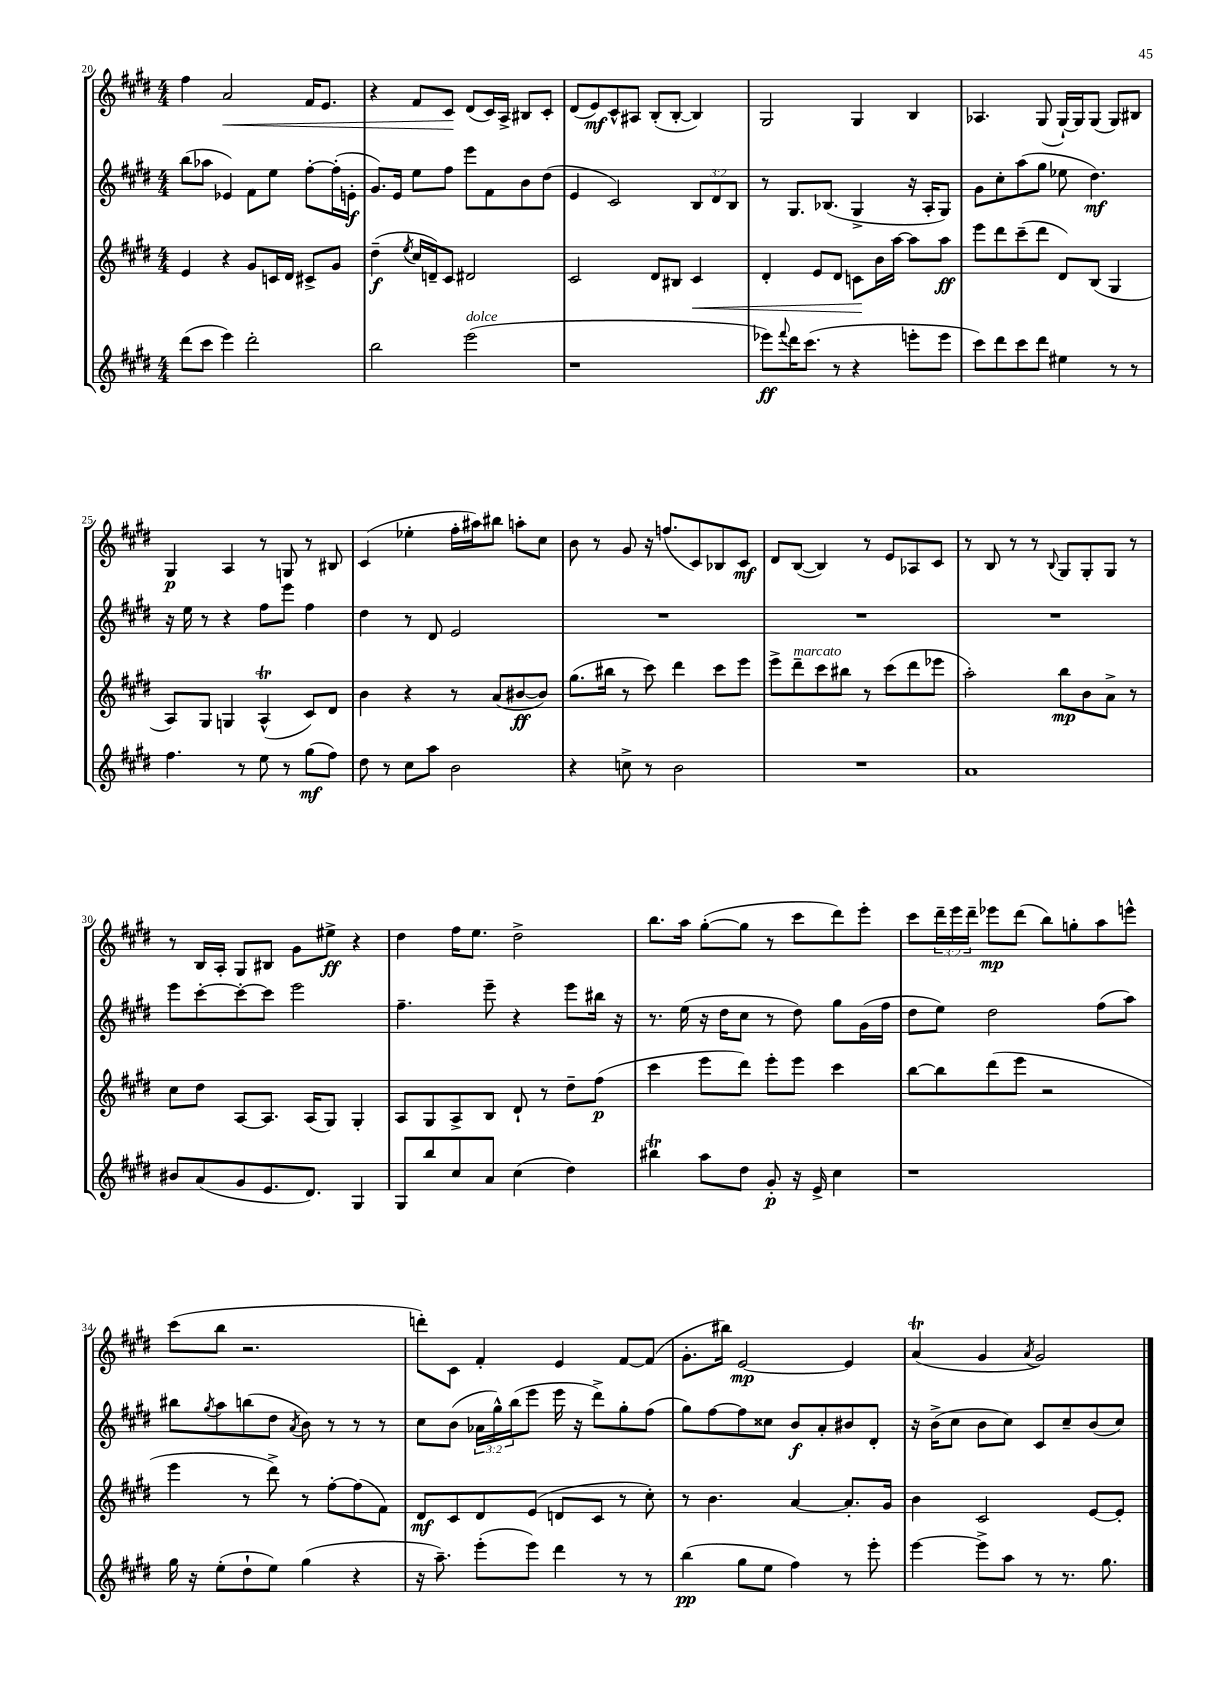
<<
\new StaffGroup <<
\new Staff = "s0" {
    \clef treble \key e \major \numericTimeSignature \time 4/4 \override Staff.TupletNumber.text = #tuplet-number::calc-fraction-text
    fis''4 a'2\< fis'16 e'8. |
    r4 fis'8 cis'8\! dis'8( cis'16) a16-> bis8 cis'8-. |
    dis'8( e'8\mf) cis'8-^ ais8 b8-.( b8~-. b4) |
    gis2 gis4 b4 |
    aes4. gis8( gis16~-!) gis16 gis8( gis8) bis8 |
    gis4\p a4 r8 g8 r8 bis8 |
    cis'4( ees''4-. fis''16-. ais''16) bis''8 a''8-. cis''8 |
    b'8 r8 gis'8 r16 f''8.( cis'8) bes8 cis'8\mf |
    dis'8 b8~( b4) r8 e'8 aes8 cis'8 |
    r8 b8 r8 r8 \appoggiatura { b8 } gis8 gis8-. gis8 r8 |
    r8 b16 a16-. gis8 bis8 gis'8 eis''8->\ff r4 |
    dis''4 fis''16 e''8. dis''2-> |
    b''8. a''16 gis''8~-.( gis''8 r8 cis'''8 dis'''8) e'''8-. |
    cis'''8 \tuplet 3/2 { dis'''16-- e'''16 dis'''16-- } ees'''8\mp dis'''8( b''8) g''8-. a''8 e'''8-^ |
    cis'''8( b''8 r2. |
    d'''8-.) cis'8 fis'4-. e'4 fis'8~ fis'8( |
    gis'8.-. bis''16) e'2~\mp e'4 |
    a'4\trill( gis'4 \acciaccatura { a'8 } gis'2) \bar "|." |
}
\new Staff = "s1" {
    \clef treble \key e \major \numericTimeSignature \time 4/4 \override Staff.TupletNumber.text = #tuplet-number::calc-fraction-text
    b''8( aes''8 ees'4) fis'8 e''8 fis''8~-. fis''16-.( e'16-.\f |
    gis'8.) e'16 e''8 fis''8 e'''8 fis'8 b'8 dis''8( |
    e'4 cis'2) \tuplet 3/2 { b8 dis'8 b8 } |
    r8 gis8. bes8.( gis4-> r16 a16-. gis8) |
    gis'8 cis''8-. a''8( gis''8 ees''8 dis''4.\mf) |
    r16 e''16 r8 r4 fis''8 e'''8 fis''4 |
    dis''4 r8 dis'8 e'2 |
    R1 |
    R1 |
    R1 |
    e'''8 cis'''8~-. cis'''8~-. cis'''8 e'''2 |
    fis''4.-- e'''8-- r4 e'''8 bis''16 r16 |
    r8. e''16( r16 dis''16 cis''8 r8 dis''8) gis''8 gis'16( fis''16 |
    dis''8 e''8) dis''2 fis''8( a''8) |
    bis''8 \acciaccatura { gis''8 } a''8 b''8( dis''8 \acciaccatura { a'8 } b'8) r8 r8 r8 |
    cis''8 b'8( \tuplet 3/2 { aes'16 gis''16-^) b''16( } e'''8 e'''16 r16 dis'''8->) gis''8-. fis''8( |
    gis''8) fis''8~ fis''8 cisis''8 b'8\f a'8-. bis'8 dis'8-. |
    r16 b'16->( cis''8 b'8 cis''8) cis'8 cis''8-- b'8( cis''8) \bar "|." |
}
\new Staff = "s2" {
    \clef treble \key e \major \numericTimeSignature \time 4/4
    e'4 r4 gis'8 c'16 dis'16 cis'8-> gis'8 |
    dis''4--\f( \acciaccatura { e''8 } cis''16 d'16--) cis'8 dis'2 |
    cis'2 dis'8 bis8 cis'4\< |
    dis'4-. e'8 dis'8 c'8\! b'16 a''16~ a''8 a''8\ff |
    e'''8 dis'''8 cis'''8--( dis'''8 dis'8) b8( gis4 |
    a8) gis8 g4 a4-^\trill( cis'8) dis'8 |
    b'4 r4 r8 a'8( bis'8~\ff bis'8) |
    gis''8.( bis''16 r8 cis'''8) dis'''4 cis'''8 e'''8 |
    e'''8-> dis'''8--^\markup { \italic "marcato" } cis'''8 bis''8 r8 cis'''8( dis'''8 ees'''8 |
    a''2-.) b''8\mp b'8 a'8-> r8 |
    cis''8 dis''8 a8~ a8. a16( gis8) gis4-. |
    a8 gis8 a8-> b8 dis'8-! r8 dis''8-- fis''8\p( |
    cis'''4 e'''8 dis'''8) e'''8-. e'''8 cis'''4 |
    b''8~ b''8 dis'''8( e'''8 r2 |
    e'''4 r8 dis'''8->) r8 fis''8~-. fis''8( fis'8) |
    dis'8\mf cis'8 dis'8 e'8( d'8 cis'8 r8 cis''8-.) |
    r8 b'4. a'4~ a'8.-. gis'16 |
    b'4 cis'2 e'8~ e'8-. \bar "|." |
}
\new Staff = "s3" {
    \clef treble \key e \major \numericTimeSignature \time 4/4
    dis'''8( cis'''8 e'''4) dis'''2-. |
    b''2 e'''2^\markup { \italic "dolce" }( |
    r1 |
    ees'''8\ff) \appoggiatura { fis'''8 } dis'''16 cis'''8.( r8 r4 e'''8-. e'''8 |
    cis'''8) dis'''8 cis'''8 dis'''8 eis''4 r8 r8 |
    fis''4. r8 e''8 r8 gis''8\mf( fis''8) |
    dis''8 r8 cis''8 a''8 b'2 |
    r4 c''8-> r8 b'2 |
    R1 |
    a'1 |
    bis'8 a'8( gis'8 e'8. dis'8.) gis4 |
    gis8 b''8 cis''8 a'8 cis''4( dis''4) |
    bis''4\trill a''8 dis''8 gis'8-.\p r16 e'16-> cis''4 |
    r1 |
    gis''16 r16 e''8-.( dis''8-! e''8) gis''4( r4 |
    r16 a''8.--) e'''8-.( e'''8) dis'''4 r8 r8 |
    b''4\pp( gis''8 e''8 fis''4) r8 e'''8-. |
    e'''4~ e'''8-> a''8 r8 r8. gis''8. \bar "|." |
}
>>
>>
\layout { \context { \Score currentBarNumber = #20 } }
